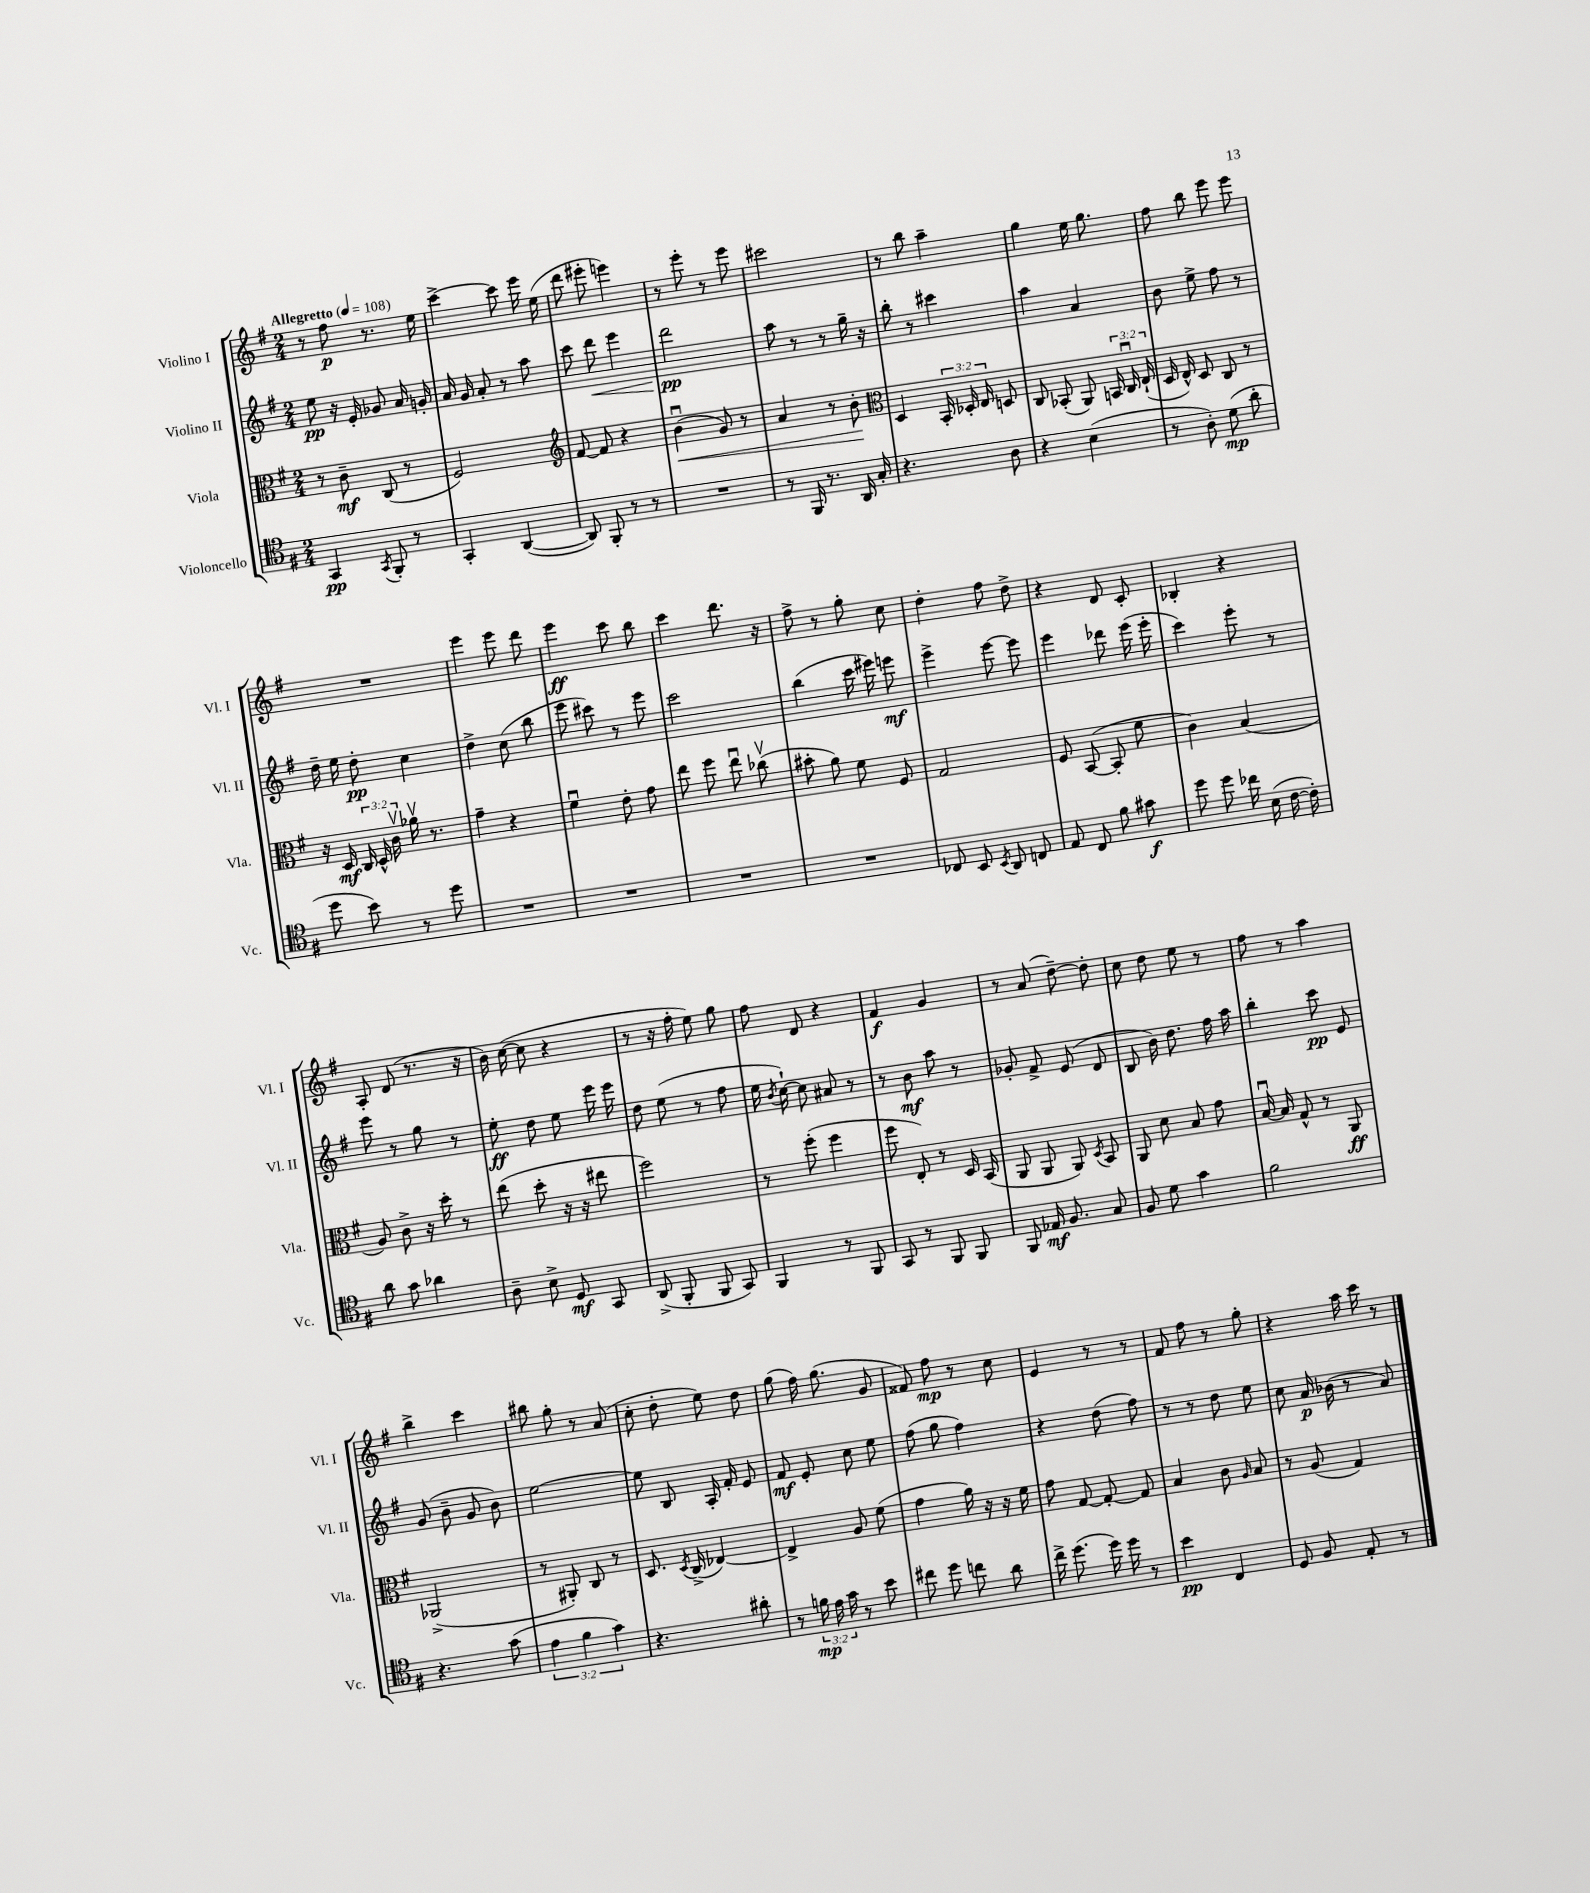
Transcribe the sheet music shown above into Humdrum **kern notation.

**kern	**kern	**kern	**kern
*staff4	*staff3	*staff2	*staff1
*clefC4	*clefC3	*clefG2	*clefG2
*k[f#]	*k[f#]	*k[f#]	*k[f#]
*M2/4	*M2/4	*M2/4	*M2/4
*MM108	*MM108	*MM108	*MM108
4GG/	8r	8ee\	8r
.	8c~\	16r	8ff#\
.	.	16e'/	.
8qGG/	.	.	.
8FF#'/	(8C/	8g-/	8.r
8r	8r	16a/	.
.	.	16g'/	16ee\
=	=	=	=
4GG'/	2F#/)	16a/	[4ccc^\
.	.	16g/	.
.	.	8a'/	.
([4AA/	.	8r	8ccc\]
.	.	8aa\	16eee\
.	.	.	(16ee\
=	=	=	=
*	*clefG2	*	*
8AA/])	[8f#/	8ccc\	8ddd\
8FF#'/	8f#/]	8ddd\	8eee#'\
8r	4r	4eee\	4eee\)
8r	.	.	.
=	=	=	=
2r	(4bu\	2ddd\	8r
.	.	.	8eee'\
.	8g/)	.	8r
.	8r	.	8eee\
=	=	=	=
8r	4a/	8aa\	2ccc#\
16FF#/	.	8r	.
8.r	.	.	.
.	8r	8r	.
16AA/	8b'\	16gg~\	.
16G'/	.	16r	.
=	=	=	=
*	*clefC3	*	*
4.r	4D/	8bb'\	8r
.	.	8r	8bb\
.	24BB'/	4ccc#\	4aa~\
.	24D-'/	.	.
.	24E/	.	.
8A\	8D/	.	.
=	=	=	=
4r	8C/	4aa\	4gg\
.	(8BB-'/	.	.
(4B\	8AA/)	4a/	16ee\
.	.	.	8.gg\
.	24BB/	.	.
.	24Cu/	.	.
.	(24E`/	.	.
=	=	=	=
8r	16D/	8b\	8ff#\
.	16E^^/)	.	.
8A'\)	8D/	8ee^\	8bb\
(8d\	8C/	8ff#\	8eee\
8a'\	8r	8r	8eee\
=	=	=	=
8dd\	16r	16dd~\	2r
.	16D/	16ee\	.
8b\)	24C/	8dd'\	.
.	24D^^/	.	.
.	24cv\	.	.
8r	16a-v\	4cc\	.
.	8.r	.	.
8dd\	.	.	.
=	=	=	=
2r	4g~\	4dd^\	4eee\
.	4r	(8cc\	8eee\
.	.	8bb\	8ddd\
=	=	=	=
2r	4f#u\	8eee\	4eee\
.	.	8ccc#\)	.
.	8e'\	8r	8ccc\
.	8g\	8eee\	8bb\
=	=	=	=
2r	8ee\	2ccc\	4ccc\
.	8ff#\	.	.
.	8eeu\	.	8.ddd\
.	(8cc-v\	.	.
.	.	.	16r
=	=	=	=
2r	8b#'\	(4bb\	8ff#^\
.	8a\)	.	8r
.	8f#\	16ccc\	8gg'\
.	.	16eee#\)	.
.	8F#/	8eee\	8cc\
=	=	=	=
8C-/	2G/	4eee^\	4dd'\
8BB/	.	.	.
8qBB/	.	.	.
8AA/	.	[8eee\	8ff#\
8C/	.	8eee\]	8dd^\
=	=	=	=
8E/	8F#/	4eee\	4r
8C/	([8BB/	.	.
8f#\	8BB'/]	8ddd-\	8d/
8g#\	8f#\	(16eee\	8c'/
.	.	16eee'\	.
=	=	=	=
8dd\	4c\)	4ccc\)	4B-'/
8dd\	.	.	.
16cc-\	(4B/	8eee'\	4r
(16B\	.	.	.
[16c\	.	8r	.
16c'\])	.	.	.
=	=	=	=
8a\	8A/)	8eee\	8A'/
8g\	8c^\	8r	(8d/
4a-\	16r	8gg\	8.r
.	16dd'\	.	.
.	8r	8r	.
.	.	.	16r
=	=	=	=
8A~\	(8ee\	8ee'\	16b\)
.	.	.	([16cc\
8B^\	8dd'\	8dd\	8cc\]
8D/	16r	8ee\	4r
.	16r	.	.
8GG/	8ee#\	16eee\	.
.	.	16eee\	.
=	=	=	=
(8AA^/	2ff#\)	8dd\	8r
8FF#'/	.	(8ee\	16r
.	.	.	16ff#'\
8FF#/	.	8r	8ee\)
8GG/)	.	8ff#\	8gg\
=	=	=	=
4FF#/	8r	16ee\	8ff#\
.	.	8qb/	.
.	.	[16cc`\)	.
.	(8ff#'\	8cc\]	8d/
8r	4ff#\	8a#/	4r
8FF#/	.	8r	.
=	=	=	=
8GG/	8ff#\	8r	4f#/
8r	8E'/)	8b\	.
8FF#/	8r	8aa\	4g/
8FF#/	16D/	8r	.
.	(16BB/	.	.
=	=	=	=
8FF#/	8AA/	8g-'/	8r
16E-/	8AA/	8f#^/	(8a/
8.F#/	.	.	.
.	8AA/)	(8e/	[8dd~\)
.	8qD/	.	.
8G/	8BB/	8d/	8dd'\]
=	=	=	=
8F#/	8AA/	8B/	8cc\
8d\	8d\	16b\)	8dd\
.	.	8.dd\	.
4g\	8B/	.	8ee\
.	8g\	16ff#\	8r
.	.	16aa\	.
=	=	=	=
2f#\	[16Bu/	4bb'\	8ff#\
.	16B/]	.	.
.	8G^^/	.	8r
.	8r	8ccc\	4aa\
.	8AA/	8e/	.
=	=	=	=
4.r	(2AA-^/	(8g/	4bb^\
.	.	8b~\	.
.	.	8g/	4ccc\
(8g\	.	8b\)	.
=	=	=	=
6e\	8r	[2ee\	8bb#\
.	8AA#'/)	.	8gg'\
6f#\	.	.	.
.	8C/	.	8r
6g\)	.	.	.
.	8r	.	(8a/
=	=	=	=
4.r	8.D/	8ee\]	8cc'\
.	.	8B/	8dd'\
.	8qD/	.	.
.	(16C^/	.	.
.	[4E-/)	16A'/	8ee\)
.	.	16f#'/	.
8a#'\	.	8e/	8dd\
=	=	=	=
8r	4E-^/]	8f#/	(8gg\
24f\	.	8e'/	16ff#\)
24e\	.	.	.
.	.	.	(8.gg\
24g\	.	.	.
8r	8A/	8cc\	.
8b\	(8f#\	8ee\	8g/
=	=	=	=
8cc#\	4g\	(8ff#\	8f##/)
8dd\	.	8gg\	8ff#\
8cc\	16a\)	4ff#\)	8r
.	16r	.	.
8a\	16r	.	8cc\
.	16f#\	.	.
=	=	=	=
16cc^\	8g\	4r	4e/
(8.dd\	.	.	.
.	[8G/	.	.
16dd\)	8G'/_	(8dd\	8r
16dd\	.	.	.
8r	8G/]	8ff#\)	8r
=	=	=	=
4b\	4B/	8r	8f#/
.	.	8r	8ff#\
4C/	8c\	8dd\	8r
.	16qqA/	.	.
.	8B/	8ee\	8gg'\
=	=	=	=
8D/	8r	8cc\	4r
8F#/	(8A/	16a/	.
.	.	(16b-\	.
8E'/	4G/)	8r	16aa\
.	.	.	16ccc\
8r	.	8a/)	8r
==	==	==	==
*-	*-	*-	*-
